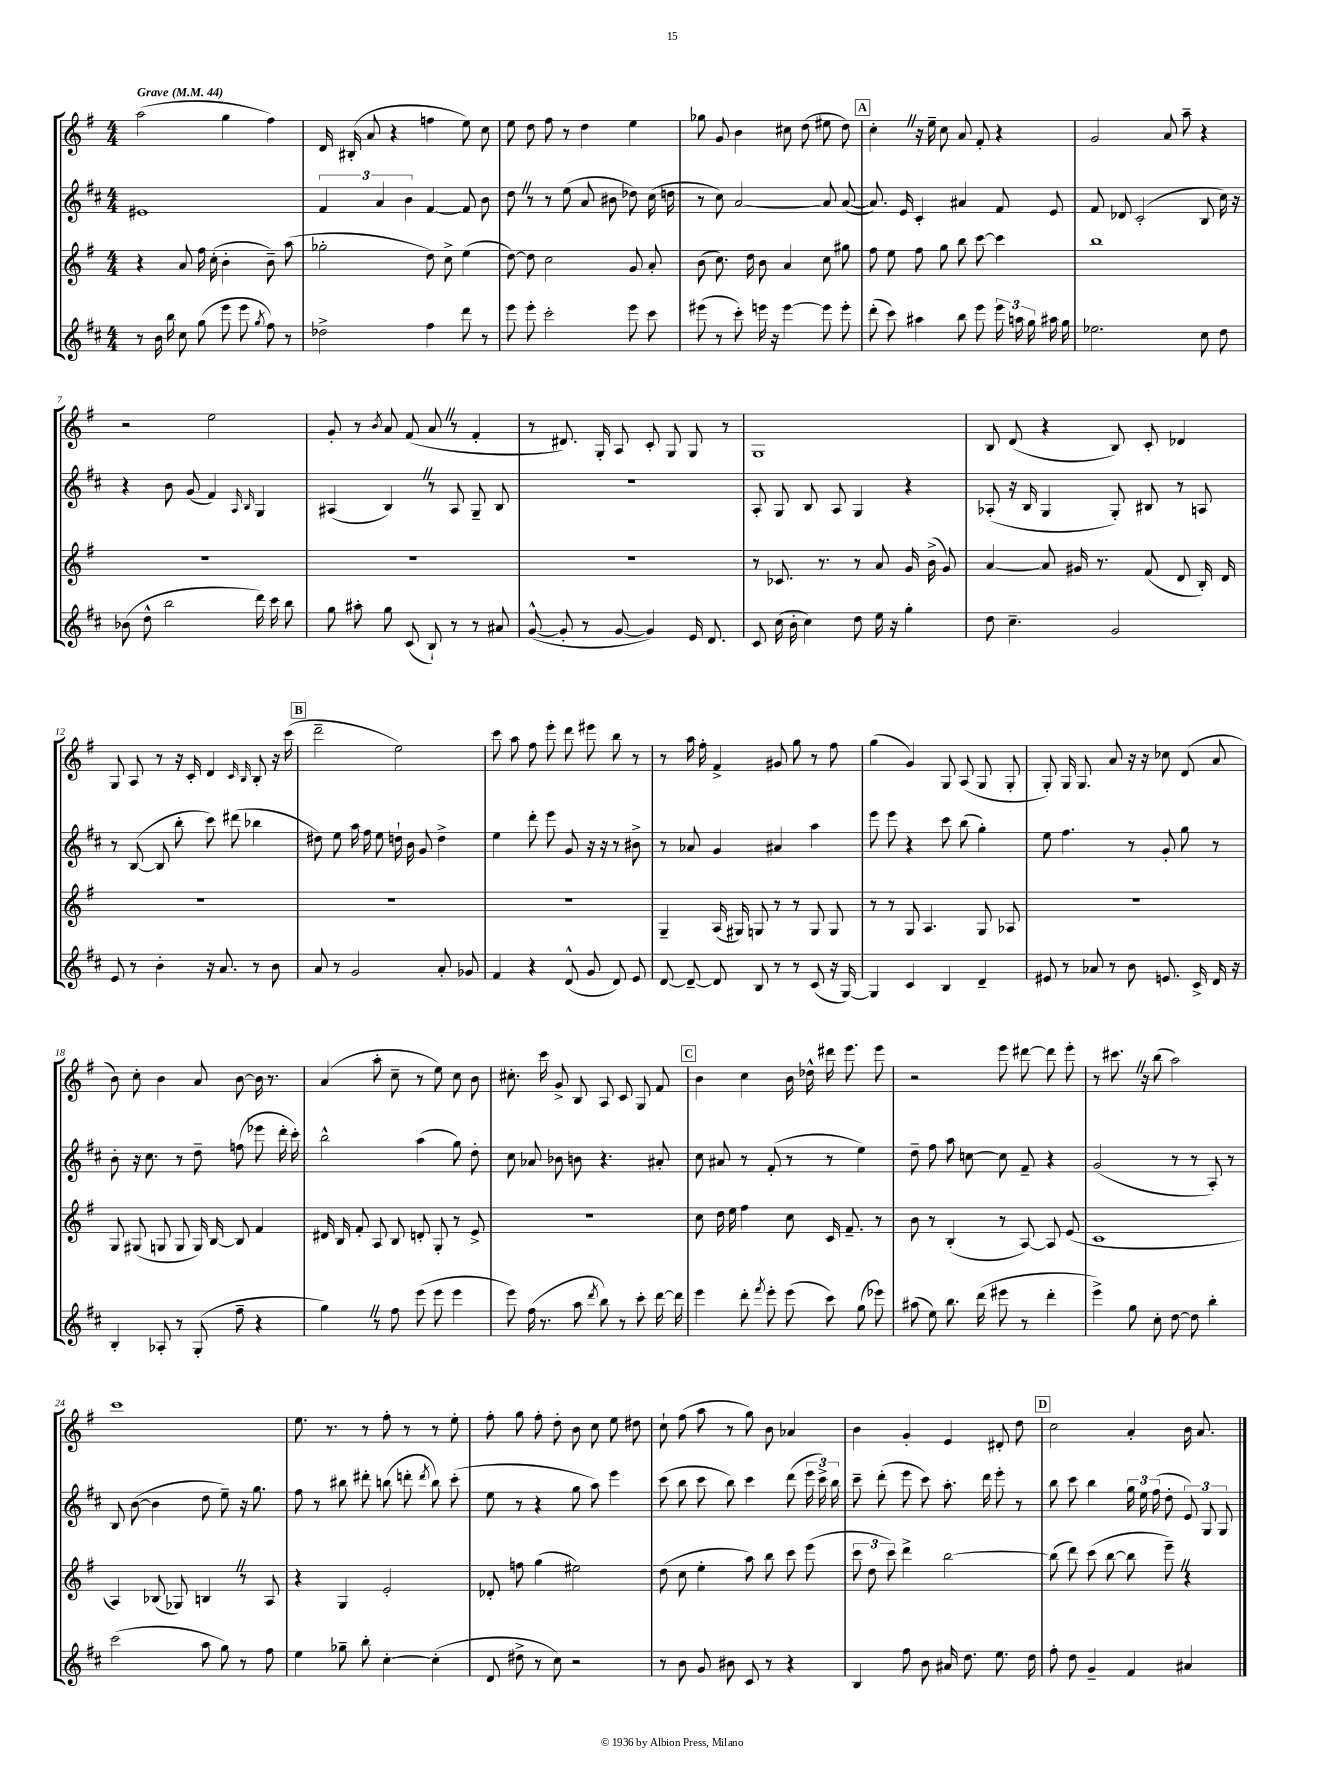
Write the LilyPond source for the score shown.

<<
\new StaffGroup <<
\new Staff = "s0" {
    \clef treble \key g \major \numericTimeSignature \time 4/4 \tempo "Grave" 4 = 44
    \autoBeamOff a''2( g''4 fis''4) |
    d'16 bis16-.( a'8 r4 f''4 e''8) c''8 |
    e''8 d''8 fis''8 r8 d''4 e''4 |
    ges''8 g'8 b'4 cis''8 d''8( eis''8 d''8) |
    \mark \markup { \box "A" } c''4-. \once \override BreathingSign.text = \markup { \musicglyph "scripts.caesura.straight" } \breathe r16 e''16-- c''8 a'8 fis'8-. r4 |
    g'2 a'8 a''8-- r4 |
    r2 e''2 |
    g'8-. r8 \acciaccatura { b'8 } a'8 fis'8( a'8 \once \override BreathingSign.text = \markup { \musicglyph "scripts.caesura.straight" } \breathe r8 fis'4-. |
    r8 dis'8.) g16-. a8 c'8-. g8 g8 r8 |
    g1 |
    b8 d'8( r4 b8) c'8-. des'4 |
    g8 a8 r8 r16 c'16-. d'4 \grace { c'16 b16 } b8-. r16 c'''16( |
    \mark \markup { \box "B" } d'''2-- e''2) |
    c'''8 a''8 fis''8 e'''8-. d'''8 eis'''8 b''8 r8 |
    r8 a''16 fis''16-. fis'4-> gis'8 g''8 r8 fis''8 |
    g''4( g'4) g8 a8( g8 g8-. |
    g8-.) g16 g8. a'8 r16 r16 ces''8 d'8( a'8 |
    b'8) c''8-. b'4 a'8 b'8~ b'16 r8. |
    a'4( a''8-. c''8-- r8 e''8) c''8 b'8 |
    cis''8.-. c'''16 g'8-> b8 a8 c'8 g8 fis'8 |
    \mark \markup { \box "C" } b'4 c''4 b'16 des''16-^ dis'''16 e'''8. e'''8 |
    r2 e'''8 dis'''8~ dis'''8 e'''8-. |
    r8 cis'''8. \once \override BreathingSign.text = \markup { \musicglyph "scripts.caesura.straight" } \breathe r16 b''8( a''2) |
    c'''1 |
    e''8. r8. r8 fis''8-. r8 r8 e''8-. |
    fis''8-. g''8 fis''8-. d''8-. b'8 c''8 e''8 dis''8 |
    c''8-! fis''8( a''8 r8 g''8) b'8 aes'4 |
    b'4 g'4-. e'4 dis'8-. d''8 |
    \mark \markup { \box "D" } c''2 a'4-. b'16 a'8. \bar "|." |
}
\new Staff = "s1" {
    \clef treble \key d \major \numericTimeSignature \time 4/4
    \autoBeamOff eis'1 |
    \tuplet 3/2 { fis'4 a'4 b'4 } fis'4~ fis'8 b'8 |
    d''8 \once \override BreathingSign.text = \markup { \musicglyph "scripts.caesura.straight" } \breathe r8 r8 e''8( a'8 bis'8 des''8) cis''16( d''16 |
    r8 cis''8) a'2~ a'8 a'8~( |
    \mark \markup { \box "A" } a'8.) e'16 cis'4-. ais'4 fis'8 e'8 |
    fis'8 des'8 cis'2-.( b8 cis''16) r16 |
    r4 b'8 g'8( fis'4) \grace { a16 b16 } g4 |
    ais4( b4) \once \override BreathingSign.text = \markup { \musicglyph "scripts.caesura.straight" } \breathe r8 ais8 g8-- b8 |
    R1 |
    a8-. g8 b8 a8 g4 r4 |
    aes8-.( r16 b16 g4 g8-.) bis8 r8 a8 |
    r8 b8~( b8 b''8-. cis'''8) dis'''8( bes''4 |
    \mark \markup { \box "B" } dis''8) e''8 a''16 fis''16 e''8 d''16-! b'16 g'8 d''4-> |
    e''4 d'''8-. e'''8 g'8 r16 r16 r8 bis'8-> |
    r8 aes'8 g'4 ais'4 a''4 |
    e'''8 e'''8 r4 cis'''8 b''8( g''4-.) |
    e''8 fis''4. r8 g'8-. g''8 r8 |
    b'8-. r16 cis''8. r8 d''8-- f''8( ees'''8 d'''16-. cis'''16-.) |
    b''2-^ a''4( g''8) d''8-. |
    cis''8 aes'8 bes'8 b'8 r4. ais'8-. |
    \mark \markup { \box "C" } cis''8 ais'8 r8 fis'8-.( r8 r8 e''4) |
    d''8-- fis''8 a''8 c''8~ c''8 fis'8-- r4 |
    g'2( r8 r8 a8-.) r8 |
    b8 b'8~( b'4 d''8 e''8--) r16 g''8. |
    fis''8 r8 bis''8 dis'''8-. b''8( d'''8-. \acciaccatura { d'''8 } b''8) cis'''8-.( |
    e''8 r8 r4 g''8 a''8) e'''4 |
    cis'''8( b''8 cis'''8 b''8) cis'''4 d'''8( \tuplet 3/2 { e'''16 cis'''16->) b''16 } |
    cis'''8-- d'''8-.( e'''8 cis'''8) a''8.-. d'''16 e'''8-. r8 |
    \mark \markup { \box "D" } b''8 cis'''8 b''4 \tuplet 3/2 { g''16 e''16 fis''16( } d''8-. \tuplet 3/2 { e'8) g8 g8 } \bar "|." |
}
\new Staff = "s2" {
    \clef treble \key g \major \numericTimeSignature \time 4/4
    \autoBeamOff r4 a'8 fis''16 c''16-.( b'4-. b'8--) a''8( |
    ges''2-. d''8) c''8-> e''4( |
    d''8~) d''8 c''2 g'8 a'8-. |
    b'8( c''8.) d''16 b'8 a'4 c''8 gis''8 |
    \mark \markup { \box "A" } fis''8 e''8 fis''8 g''8 b''8 c'''8~ c'''4 |
    b''1 |
    R1 |
    R1 |
    R1 |
    r8 ces'8. r8. r8 a'8 g'16 b'16->( g'8) |
    a'4~ a'8 gis'16 r8. fis'8( d'8 b16-.) d'16 |
    R1 |
    \mark \markup { \box "B" } R1 |
    R1 |
    g4-- a16( gis16) g8 r8 r8 g8 g8 |
    r8 r8 g8 a4. g8 aes8 |
    R1 |
    g8 gis8( g8 g8 g16) b16~ b8 fis'4 |
    dis'16 b16 fis'8-. a8 b8 d'8-. g8-. r8 e'8-> |
    R1 |
    \mark \markup { \box "C" } c''8 d''16 e''16 fis''4 c''8 c'16 fis'8.-- r8 |
    b'8 r8 b4-.( r8 a8~) a8 e'8( |
    c'1 |
    a4) bes8( ges8) b4 \once \override BreathingSign.text = \markup { \musicglyph "scripts.caesura.straight" } \breathe r8 a8 |
    r4 g4 e'2-. |
    des'8-. f''8 g''4( eis''2) |
    d''8( c''8 e''4-. a''8) b''8 c'''8 e'''8( |
    \tuplet 3/2 { c'''8 d''8 c'''8) } d'''4-> b''2~ |
    \mark \markup { \box "D" } b''8( d'''8) c'''8( b''8~ b''8 e'''8--) \once \override BreathingSign.text = \markup { \musicglyph "scripts.caesura.straight" } \breathe r4 \bar "|." |
}
\new Staff = "s3" {
    \clef treble \key d \major \numericTimeSignature \time 4/4
    \autoBeamOff r8 b'16 b''16 cis''8 g''8( e'''8 e'''8 \acciaccatura { g''8 } fis''8) r8 |
    des''2-> fis''4 d'''8 r8 |
    e'''8 e'''8-. cis'''2-. e'''8 cis'''8 |
    eis'''8( r8 cis'''8-.) e'''16 r16 e'''4~ e'''8 e'''8-. |
    \mark \markup { \box "A" } d'''8-.( cis'''8) ais''4 b''8 e'''8 \tuplet 3/2 { e'''16 a''16 g''16 } ais''16 g''16 |
    ees''2. cis''8 d''8 |
    bes'8( d''8-^ b''2 d'''16) cis'''16 b''8 |
    g''8 ais''8-. g''8 cis'8( b8-!) r8 r8 ais'8 |
    g'8~-^( g'8-. r8 g'8~ g'4) e'16 d'8. |
    cis'8 cis''16( b'16-. cis''4) d''8 e''16 r16 g''4-. |
    d''8 cis''4.-- g'2 |
    e'8 r8 b'4-. r16 a'8. r8 b'8 |
    \mark \markup { \box "B" } a'8 r8 g'2 a'8-. ges'8 |
    fis'4 r4 d'8-^( g'8 d'8) e'8 |
    d'8~ d'8~-- d'8 b8 r8 r8 cis'8( r16 g16~) |
    g4 cis'4 b4 d'4-- |
    eis'8 r8 aes'8 r8 b'8 e'8. cis'16-> d'16 r16 |
    b4-. aes8-. r8 g8-.( fis''8-- r4 |
    g''4) \once \override BreathingSign.text = \markup { \musicglyph "scripts.caesura.straight" } \breathe r8 fis''8 e'''8( e'''8 e'''4 |
    e'''8) fis''16( r8. a''8 \acciaccatura { d'''8 } b''8) r8 cis'''8-. d'''16~ d'''16 |
    \mark \markup { \box "C" } e'''4 d'''8-. \acciaccatura { fis'''8 } e'''8-. e'''8( cis'''8) g''8( ees'''8) |
    ais''8( e''8) b''8. d'''16( eis'''8 r8 d'''4-. |
    e'''4->) g''8 cis''8-. d''8~ d''8 b''4-. |
    cis'''2( a''8 g''8) r8 fis''8 |
    e''4 ges''8-- b''8-. cis''4~-. cis''4-.( |
    d'8 dis''8-> r8 cis''8) r2 |
    r8 b'8 g'8 bis'8 cis'8 r8 r4 |
    b4 fis''8 b'8 ais'16 d''8. e''8. d''16 |
    \mark \markup { \box "D" } fis''8-. d''8 g'4-- fis'4 ais'4 \bar "|." |
}
>>
>>
